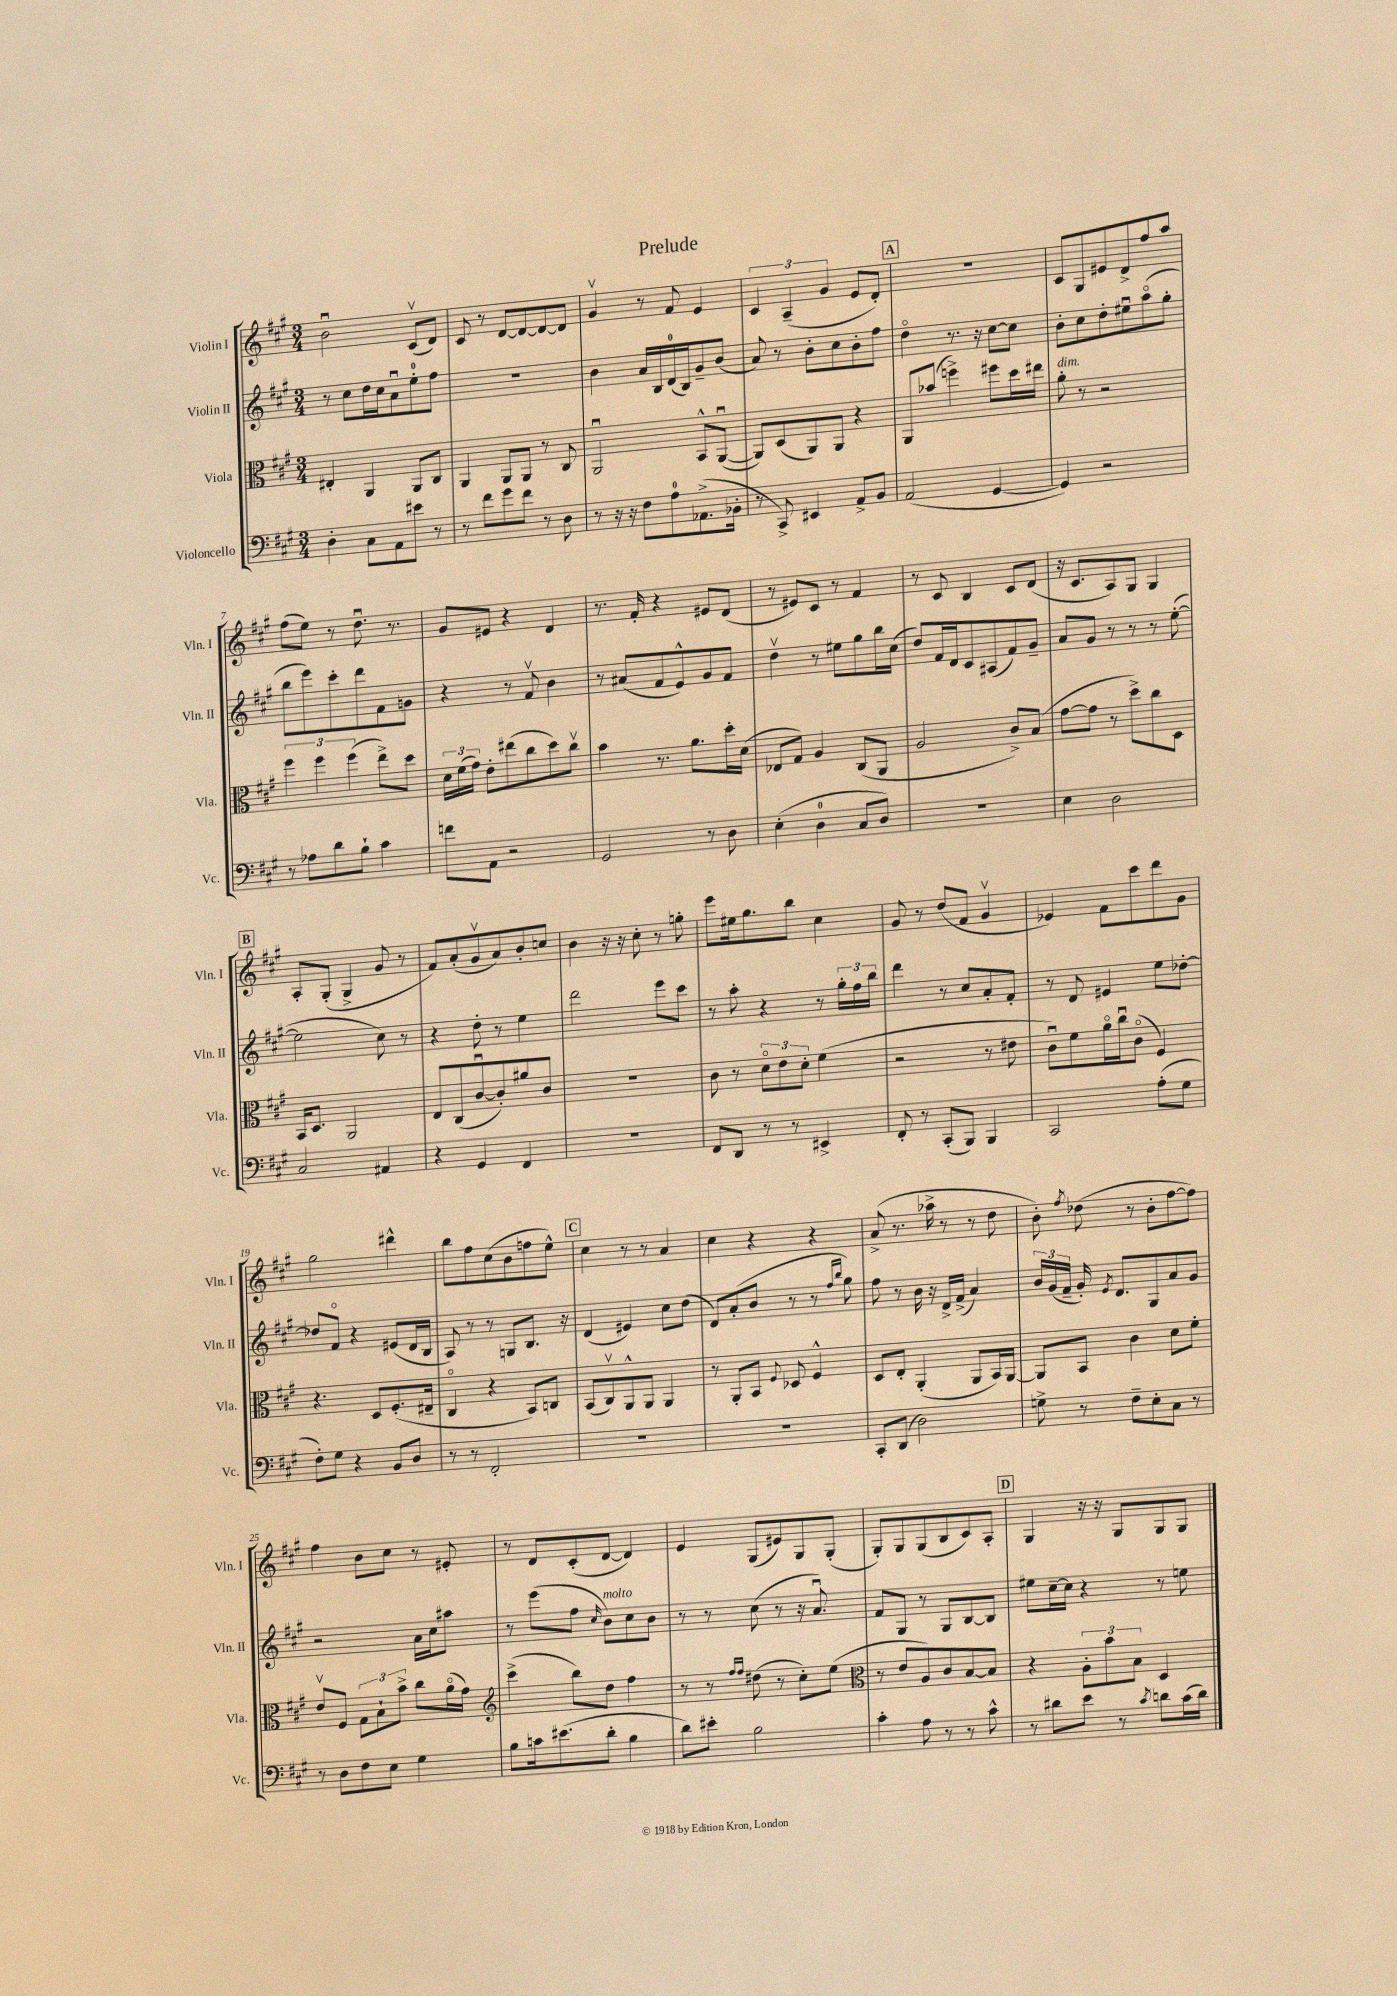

**kern	**kern	**kern	**kern
*staff4	*staff3	*staff2	*staff1
*clefF4	*clefC3	*clefG2	*clefG2
*k[f#c#g#]	*k[f#c#g#]	*k[f#c#g#]	*k[f#c#g#]
*M3/4	*M3/4	*M3/4	*M3/4
4D'\	4E#'/	8r	2bu\
.	.	8cc#\L	.
8C#\L	4AA/	16dd\L	.
.	.	16cc#\J	.
8AA\	.	8au\	.
8e#\J	8AA/L	8ee'\	(8c#v/L
8r	8C#/J	8ff#\J	8d/J)
=	=	=	=
8r	4AA/	2.r	8c#/
8f#\L	.	.	8r
8g#\	8AA/L	.	[8d/L
8f#\J	8AA/J	.	8d/_
8r	8r	.	8d/_
8D\	8C#/	.	8d/]J
=	=	=	=
8r	2AAu/	4b\	4g#v/
16r	.	.	.
16r	.	.	.
8F#\L	.	16a/LL	8r
.	.	16B/	.
8A\	.	(16d/	8f#/
.	.	16B/J)	.
(8.AA-^\	8BB^^/L	8g#~/	4e/
.	([8AAu/J	(8b/J	.
16BB-'\Jk	.	.	.
=	=	=	=
8r	8AA/]L)	8a/)	6c#/
8CC#^/)	(8D/	8r	.
.	.	.	(6A~/
4EE#/	8AA/)	8b'\L	.
.	.	.	6g#/
.	8AA/J	8cc#\	.
8AA^/L	4r	8b'\	8e/L
8BB/J	.	8ff#\J	8d'/J)
=	=	=	=
(2AA/	8AA/L	4ddo\	2.r
.	(8b-/J	.	.
.	4ff^\)	8.r	.
.	.	16r	.
[4GG#/	8ff#\L	[8cc#\L	.
.	16dd\L	8cc#\]J	.
.	16ee#\JJ	.	.
=	=	=	=
4GG#/])	8a'\	8b'\L	8c#/L
.	8r	8cc#\	8G#/
2r	2r	8dd'\	8e#/
.	.	8ee#u\	8d^/
.	.	(8aao\	8ff#/
.	.	8gg#'\J	8aa/J
=	=	=	=
8r	6ff#\	8bb\L	(8ff#\L
8A-\L	.	8eee\)	8ee\J)
.	6ff#\	.	.
8d\	.	8ccc#'\	8r
.	(6ff#\	.	.
8B`\J	.	8ddd\	8.ddu\
4c#\	8ee^\L)	8f#\	.
.	.	.	8.r
.	8dd\J	8g\J	.
=	=	=	=
8f\L	24d\LL	4r	8g#/L
.	(24f#\	.	.
.	24g#\JJ)	.	.
8AA\J	8e'\L	.	8e#/J
2r	(8ee#\	8r	4r
.	8cc#\	8f#v/	.
.	8dd\)	4b\	4d/
.	8cc#v\J	.	.
=	=	=	=
2GG#/	4b\	8r	8.r
.	.	(8a#/L	.
.	.	.	16f#'/
.	8.r	8f#/	4r
.	.	8e^^/)	.
.	8.a\L	.	.
8r	.	8g#/	8e#/L
8D\	16dd'\L	8f#/J	(8d/J
.	(16d\JJ	.	.
=	=	=	=
(4E'\	8E-/L	4ddv\	8r
.	8G#/J)	.	8e#/L)
4D\	4A/	8r	8c#/J
.	.	8ee#\L	8r
8C#/L	(8C#/L	8gg#\	4f#/
8D/J)	8AA/J	16bb\L	.
.	.	(16cc#\JJ	.
=	=	=	=
2.r	2A/	8dd/L)	8r
.	.	16f#/L	8c#/
.	.	16d/J	.
.	.	8c#/	4B/
.	.	(8A#/	.
.	8c#^/L)	8f#/)	8c#/L
.	(8B/J	8g#~/J	(8d/J
=	=	=	=
4E\	[8g#\L	8a/L	16r
.	.	.	8.c#/L
.	8g#\]J	8g#/J	.
2D\	8r	8r	8A/)
.	8dd^\L)	8r	8G#/J
.	8cc#\	8r	4G#/
.	8D\J	([8ee'\	.
=	=	=	=
2C#/	16BB/LK	2ee\]	8A'/L
.	8.D/J	.	.
.	.	.	(8G#'/J
.	2AA/	.	4G#^/
4AA#/	.	8cc#\)	8g#/
.	.	8r	8r
=	=	=	=
4r	8E/L	4r	8f#/L)
.	(8C#/	.	(8a'/
4GG#/	[8c#u/	8dd'\	8g#v/
.	8c#'/])	8r	8a/)
4FF#/	8a#/	4ee\	8b'/
.	8c#/J	.	8cc/J
=	=	=	=
2.r	2.r	2ddd\	4b\
.	.	.	16r
.	.	.	16r
.	.	.	8cc#'\
.	.	8eee\L	8r
.	.	8ccc#\J	8gg'\
=	=	=	=
8FF#/L	8c#\	8r	8eee\L
8DD/J	8r	8aa'\	16ee#\k
.	.	.	8.gg#\
8r	12do\L	4r	.
.	12e\	.	.
8r	.	.	8bb\J
.	12d'\J	.	.
4EE#^/	(4f#\	8r	4cc#\
.	.	24gg#'\LL	.
.	.	24ff#\	.
.	.	24bb\JJ	.
=	=	=	=
8FF#'/	2r	4ddd\	8g#/
8r	.	.	8r
(8CC#'/L	.	8r	(8dd/L
8BBB/J)	.	8cc#/L	8f#/J
4BBB/	8r	8a'/	4g#v/
.	8e#\	8f#'/J	.
=	=	=	=
2CC#/	8c#u\L)	8r	4e-/)
.	8f#\	8d/	.
.	16ao\L	4e#/	8f#\L
.	16cc#u\J	.	.
.	(8c#o\J	.	8ccc#\
(8A'\L	4F#/)	8ee\L	8ddd\
8G#\J	.	[8dd-'\J	8g#\J
=	=	=	=
8F#'\L)	4.r	8dd-/]L	2gg#\
8G#\J	.	8f#o/J	.
4r	.	4r	.
.	8D/L	.	.
8BB/L	(8.F#'/	(8e#/L	4ddd#^^\
8D/J	.	16d/L	.
.	16E#~/Jk	16B/JJ	.
=	=	=	=
8r	4C#o/	8A/)	8bb\L
8r	.	8r	8ff#\
2FF#'/	4r	8r	(8cc#\
.	.	8G/L	8b\
.	8BB/L)	8.B/J	8ff\
.	8C/J	.	8ee^^\J)
.	.	16r	.
=	=	=	=
2.r	(8BB/L	(4d/	4cc#\
.	8C#v/)	.	.
.	8AA^^/	4e#/)	8r
.	8AA/J	.	8r
.	4AA/	8cc#\L	4a/
.	.	(8dd\J	.
=	=	=	=
2.r	8r	8d/L)	4cc#\
.	8AA'/L	(8a'/	.
.	8BB/J	8b/J	4r
.	8qqF#/	.	.
.	8D-/	8r	.
.	4F#^^/	8r	4r
.	.	16qqff#/LL	.
.	.	16qqbb/JJ	.
.	.	8gg#\)	.
=	=	=	=
8CC#'/L	8D/L	8ff#\	(8a^/
(8DD/J	8E'/J	8r	8.r
2D\)	(4AA'/	16b\	.
.	.	16r	16aa-^\
.	.	16d^/LL	8r
.	.	(16f#^/JJ	.
.	8AA/L	4a/)	8r
.	16BB/L)	.	8dd\
.	[16AA/JJ	.	.
=	=	=	=
8G^\	8AA/]L	24b/LL	8b'\)
.	.	(24g#/	.
.	.	24f#~/JJ	.
.	.	.	8qff#/
8r	8BB/J	16g#'/)	(8dd-\
.	.	8qe/	.
.	.	8.d/L	.
8F#~\L	4c#\	.	8r
8E'\	.	8G#/	8b'\L
8C#\J	8d\L	8a/	[8ff#\
8r	8f#'\J	8g#/J	8ff#\]J)
=	=	=	=
8r	8ev/L	2r	4ff#\
8D\L	8F#/J	.	.
8F#\	12G#\L	.	8b\L
.	12B`\	.	.
8E\J	.	.	8cc#\J
.	12b^\J	.	.
4G#\	8cc#\L	16a\LL	8r
.	.	16cc#\J	.
.	(16ao\L	8aa#\J	8e#'/
.	16g#\JJ)	.	.
=	=	=	=
*	*clefG2	*	*
8B\L	(4ccc#^\	8r	8r
16c\k	.	(8eee\L	8d/L
(8.e#\	.	.	.
.	8bb\L)	8ff#\J	(8c#'/
.	.	16qqcc#/	.
8d'\J	8dd\J	8b\L)	[8d/J
4B\	4ff#\	8cc#\	4d/])
.	.	8b\J	.
=	=	=	=
8d\L)	8r	8r	4e/
8e#'\J	8r	8r	.
.	16qqff#/LL	.	.
.	16qqff#/JJ	.	.
2B\	(8dd#\	(8cc#\	(8G#/L
.	8r	8r	8e#/)
.	8cc#'\L)	16r	8G#/
.	.	8.au/)	.
.	(8ee\J	.	(8G#'/J
=	=	=	=
*	*clefC3	*	*
4c#'\	8r	8f#/L	8G#'/L)
.	8e/L	8G#/J	8G#/
8A\	8A/)	8r	(8G#/
8r	8c#/	8G#/L	8B/
8r	[8B/	[8B/	8c#/)
8c#^^\	8B/]J	8B/]J	8A'/J
=	=	=	=
8r	4r	8ee#\L	4G#/
8d#\L	.	[16cc#~\L	.
.	.	16cc#\]JJ	.
8e\J	12A'\L	4r	16r
.	.	.	16r
.	12b\	.	.
8r	.	.	8G#/L
.	12B\J	.	.
8qc#/	.	.	.
8d\L	4D/	8r	8G#/
(16c#\L	.	8ee\	8G#/J
16d\JJ)	.	.	.
==	==	==	==
*-	*-	*-	*-
